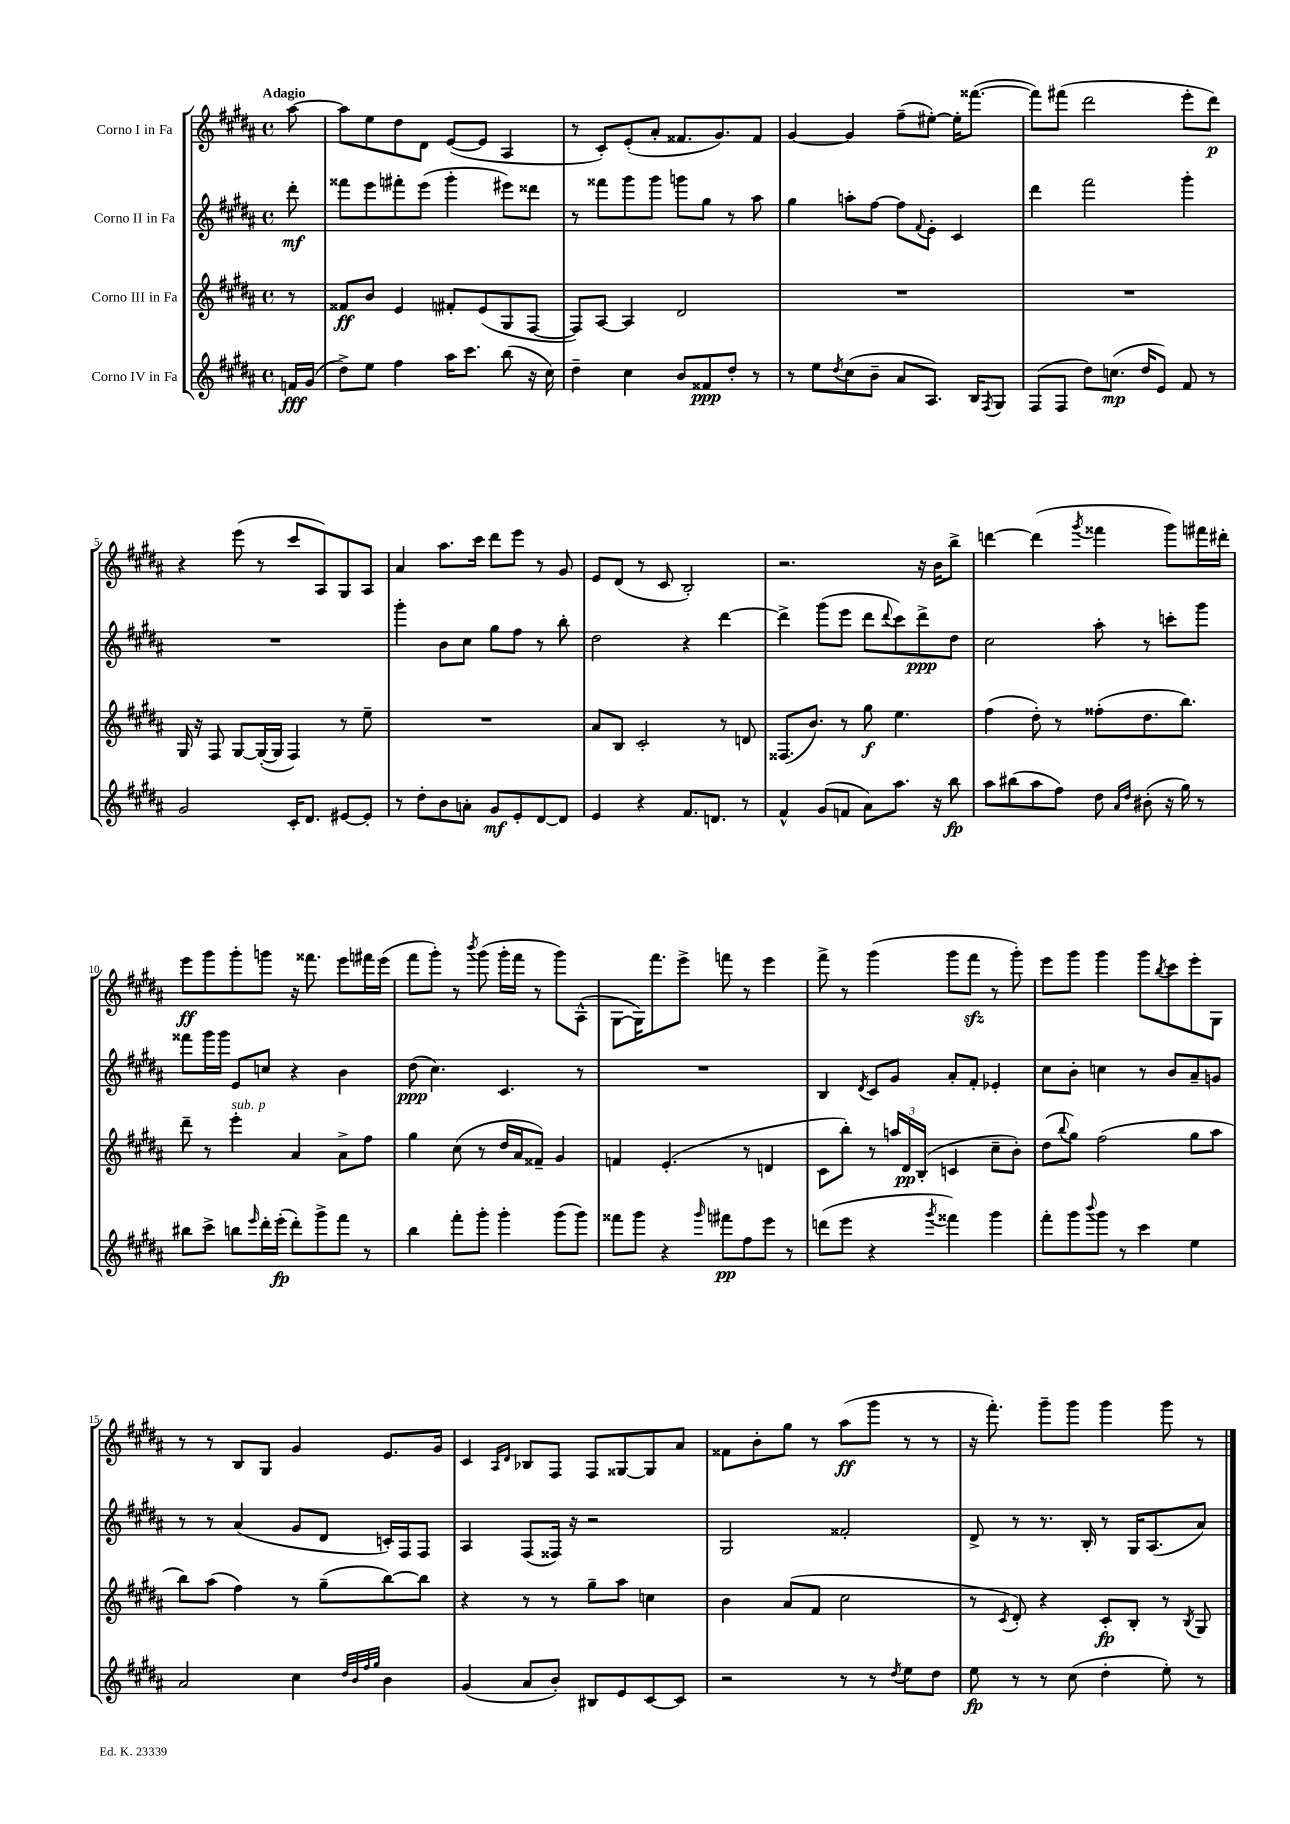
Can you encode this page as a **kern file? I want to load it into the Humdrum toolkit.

**kern	**dynam	**kern	**dynam	**kern	**dynam	**kern	**dynam
*part4	*part4	*part3	*part3	*part2	*part2	*part1	*part1
*staff4	*staff4	*staff3	*staff3	*staff2	*staff2	*staff1	*staff1
*I"Corno IV in Fa	*	*I"Corno III in Fa	*	*I"Corno II in Fa	*	*I"Corno I in Fa	*
*clefG2	*	*clefG2	*	*clefG2	*	*clefG2	*
*k[f#c#g#d#a#]	*	*k[f#c#g#d#a#]	*	*k[f#c#g#d#a#]	*	*k[f#c#g#d#a#]	*
*M4/4	*	*M4/4	*	*M4/4	*	*M4/4	*
*met(c)	*	*met(c)	*	*met(c)	*	*met(c)	*
=	=	=	=	=	=	=	=
!	!	!	!	!	!	!LO:TX:a:B:t=Adagio	!
16fn/LL	fff	8r	.	8ddd#'\	mf	[8aa#\	.
(16g#/JJ	.	.	.	.	.	.	.
=1	=1	=1	=1	=1	=1	=1	=1
8dd#^\L)	.	8f##X/L	ff	8fff##X\L	.	8aa#\L]	.
8ee\J	.	8b/J	.	8eee\	.	8ee\	.
4ff#\	.	4e/	.	8fff#X'\	.	8dd#\	.
.	.	.	.	(8eee\J	.	8d#\J	.
16aa#\KL	.	8f#X'/L	.	4ggg#'\	.	([8e/L	.
8.ccc#\J	.	.	.	.	.	.	.
.	.	(8e/	.	.	.	8e/J]	.
(8bb\	.	8G#/	.	8eee#X\L)	.	4A#/	.
16r	.	[8F#/J	.	8ddd##X\J	.	.	.
16cc#\)	.	.	.	.	.	.	.
=2	=2	=2	=2	=2	=2	=2	=2
4dd#~\	.	8F#/L])	.	8r	.	8r	.
.	.	[8A#/J	.	8fff##X\L	.	8c#'/L)	.
4cc#\	.	4A#/]	.	8ggg#\	.	(8e'/	.
.	.	.	.	8ggg#\J	.	8a#'/J	.
8b/L	.	2d#/	.	8gggn\L	.	8.f##X/L	.
8f##X/	ppp	.	.	8gg#\J	.	.	.
.	.	.	.	.	.	8.g#/)	.
8dd#'/J	.	.	.	8r	.	.	.
8r	.	.	.	8aa#\	.	8f##/J	.
=3	=3	=3	=3	=3	=3	=3	=3
8r	.	1r	.	4gg#\	.	[4g#/	.
8ee\L	.	.	.	.	.	.	.
8qdd#/	.	.	.	.	.	.	.
(8cc#\	.	.	.	8aan'\L	.	4g#/]	.
8b~\J	.	.	.	[8ff#\J	.	.	.
8a#/L	.	.	.	8ff#\L]	.	(8ff#~\L	.
.	.	.	.	8qqf#/	.	.	.
8.A#/J)	.	.	.	8e'\J	.	[8ee#X'\J)	.
.	.	.	.	4c#/	.	16ee#'\KL]	.
16B/KL	.	.	.	.	.	([8.fff##X\J	.
8qF#/	.	.	.	.	.	.	.
8G#/J	.	.	.	.	.	.	.
=4	=4	=4	=4	=4	=4	=4	=4
(8F#/L	.	1r	.	4ddd#\	.	8fff##\L])	.
8F#/J	.	.	.	.	.	(8fff#X\J	.
8dd#\L)	.	.	.	2fff#\	.	2ddd#\	.
(8.ccn\J	mp	.	.	.	.	.	.
16dd#/KL	.	.	.	.	.	.	.
8e/J)	.	.	.	.	.	.	.
8f#/	.	.	.	4ggg#'\	.	8eee'\L	.
8r	.	.	.	.	.	8ddd#\J)	p
!!LO:LB:g=z
=5	=5	=5	=5	=5	=5	=5	=5
2g#/	.	16G#/	.	1r	.	4r	.
.	.	16r	.	.	.	.	.
.	.	8F#/	.	.	.	.	.
.	.	[8G#/L	.	.	.	(8eee\	.
.	.	(16G#'/L_	.	.	.	8r	.
.	.	16G#/JJ]	.	.	.	.	.
16c#'/KL	.	4F#/)	.	.	.	8ccc#/L	.
8.d#/J	.	.	.	.	.	.	.
.	.	.	.	.	.	8A#/)	.
[8e#X/L	.	8r	.	.	.	8G#/	.
8e#'/J]	.	8ee~\	.	.	.	8A#/J	.
=6	=6	=6	=6	=6	=6	=6	=6
8r	.	1r	.	4ggg#'\	.	4a#/	.
8dd#'\L	.	.	.	.	.	.	.
8b\	.	.	.	8b\L	.	8.aa#\L	.
8an'\J	.	.	.	8cc#\J	.	.	.
.	.	.	.	.	.	16ccc#\Jk	.
8g#/L	mf	.	.	8gg#\L	.	8ddd#\L	.
8e'/	.	.	.	8ff#\J	.	8eee\J	.
[8d#/	.	.	.	8r	.	8r	.
8d#/J]	.	.	.	8bb'\	.	8g#/	.
=7	=7	=7	=7	=7	=7	=7	=7
4e/	.	8a#/L	.	2dd#\	.	8e/L	.
.	.	8B/J	.	.	.	(8d#/J	.
4r	.	2c#'/	.	.	.	8r	.
.	.	.	.	.	.	8c#/	.
8.f#/L	.	.	.	4r	.	2B'/)	.
8.dn/J	.	.	.	.	.	.	.
.	.	8r	.	[4ddd#\	.	.	.
8r	.	8dn/	.	.	.	.	.
=8	=8	=8	=8	=8	=8	=8	=8
4f#^^/	.	(8.F##X/L	.	4ddd#^\]	.	2.r	.
.	.	8.b/J)	.	.	.	.	.
(8g#/L	.	.	.	(8ggg#\L	.	.	.
8fn/J	.	8r	.	8eee\J	.	.	.
8a#\L)	.	8gg#\	f	8ddd#\L	.	.	.
.	.	.	.	8qqddd#/	.	.	.
8.aa#\J	.	4.ee\	.	8ccc#\)	.	.	.
.	.	.	.	8ddd#^\	ppp	16r	.
16r	.	.	.	.	.	16b\KL	.
8bb\	fp	.	.	8dd#\J	.	8bb^\J	.
=9	=9	=9	=9	=9	=9	=9	=9
8aa#\L	.	(4ff#\	.	2cc#\	.	[4dddn\	.
(8bb#X\	.	.	.	.	.	.	.
8aa#\	.	8dd#'\)	.	.	.	(4ddd\]	.
8ff#\J)	.	8r	.	.	.	.	.
.	.	.	.	.	.	8qggg#/	.
8dd#\	.	(8ff##X'\L	.	8aa#'\	.	4fff##X\	.
16qqa#/LL	.	.	.	.	.	.	.
16qqdd#/JJ	.	.	.	.	.	.	.
(8b#X'\	.	8.dd#\	.	8r	.	.	.
16r	.	.	.	8cccn'\L	.	8ggg#\L)	.
16gg#\)	.	8.bb\J)	.	.	.	.	.
8r	.	.	.	8ggg#\J	.	16fff#X\L	.
.	.	.	.	.	.	16ddd#X'\JJ	.
!!LO:LB:g=z
=10	=10	=10	=10	=10	=10	=10	=10
8bb#X\L	.	8ddd#~\	.	8fff##X\L	.	8eee\L	ff
8ccc#^\J	.	8r	.	16ggg#\L	.	8ggg#\	.
.	.	.	.	16ggg#\JJ	.	.	.
!	!	!LO:TX:a:i:t=sub. p	!	!	!	!	!
8bbn\L	.	4eee'\	.	8e/L	.	8ggg#'\	.
16qqeee/	.	.	.	.	.	.	.
16ddd#'\L	.	.	.	8ccn/J	.	8gggn\J	.
(16eee'\JJ	fp	.	.	.	.	.	.
8ddd#'\L)	.	4a#/	.	4r	.	16r	.
.	.	.	.	.	.	8.fff##X\	.
8ggg#^\	.	.	.	.	.	.	.
8fff#\J	.	8a#^\L	.	4b\	.	8eee\L	.
8r	.	8ff#\J	.	.	.	16fff#X\L	.
.	.	.	.	.	.	(16eee\JJ	.
=11	=11	=11	=11	=11	=11	=11	=11
4bb\	.	4gg#\	.	(8dd#\	ppp	8fff#\L	.
.	.	.	.	4.cc#\)	.	8ggg#'\J)	.
8fff#'\L	.	(8cc#\	.	.	.	8r	.
.	.	.	.	.	.	8qbbb/	.
8ggg#'\J	.	8r	.	.	.	(8ggg#\	.
4ggg#'\	.	16dd#/LL	.	4.c#/	.	16ggg#'\LL	.
.	.	16a#/J	.	.	.	16fff#\JJ	.
.	.	8f##X~/J)	.	.	.	8r	.
(8ggg#\L	.	4g#/	.	.	.	8ggg#\L)	.
8ggg#\J)	.	.	.	8r	.	(8A#^^\J	.
=12	=12	=12	=12	=12	=12	=12	=12
8fff##X\L	.	4fn/	.	1r	.	[8G#\L	.
8ggg#\J	.	.	.	.	.	16G#\K])	.
.	.	.	.	.	.	8.fff#\	.
4r	.	(4.e'/	.	.	.	.	.
.	.	.	.	.	.	8eee^\J	.
16qqggg#/	.	.	.	.	.	.	.
8fff#X\L	pp	.	.	.	.	8fffn\	.
8ff#\	.	8r	.	.	.	8r	.
8eee\J	.	4dn/	.	.	.	4eee\	.
8r	.	.	.	.	.	.	.
=13	=13	=13	=13	=13	=13	=13	=13
(8dddn\L	.	8c#\L	.	4B/	.	8fff#^\	.
8eee\J	.	8bb'\J)	.	.	.	8r	.
.	.	.	.	8qd#/	.	.	.
4r	.	8r	.	8c#/L	.	(4ggg#\	.
.	.	24aan/LL	.	8g#/J	.	.	.
.	.	24d#/	pp	.	.	.	.
.	.	(24B'/JJ	.	.	.	.	.
8qggg#/	.	.	.	.	.	.	.
4fff##X\)	.	4cn/	.	8a#'/L	.	8ggg#\L	.
.	.	.	.	8f#'/J	.	8fff#zz\J	.
4ggg#\	.	8cc#~\L	.	4e-X'/	.	8r	.
.	.	8b'\J)	.	.	.	8ggg#'\)	.
=14	=14	=14	=14	=14	=14	=14	=14
8fff#'\L	.	(8dd#\L	.	8cc#\L	.	8eee\L	.
.	.	8qqbb/	.	.	.	.	.
8ggg#\	.	8gg#\J)	.	8b'\J	.	8ggg#\J	.
8qqbbb/	.	.	.	.	.	.	.
8ggg#\J	.	(2ff#\	.	4ccn\	.	4ggg#\	.
8r	.	.	.	.	.	.	.
4ccc#\	.	.	.	8r	.	8ggg#\L	.
.	.	.	.	.	.	8qbb/	.
.	.	.	.	8b/L	.	8ccc#\	.
4ee\	.	8gg#\L	.	8a#~/	.	8eee'\	.
.	.	8aa#\J	.	8gn/J	.	8G#\J	.
!!LO:LB:g=z
=15	=15	=15	=15	=15	=15	=15	=15
2a#/	.	8bb\L)	.	8r	.	8r	.
.	.	(8aa#\J	.	8r	.	8r	.
.	.	4ff#\)	.	(4a#/	.	8B/L	.
.	.	.	.	.	.	8G#/J	.
4cc#\	.	8r	.	8g#/L	.	4g#/	.
.	.	(8gg#~\L	.	8d#/J	.	.	.
32qqdd#/LLL	.	.	.	.	.	.	.
32qqb/	.	.	.	.	.	.	.
32qqff#/	.	.	.	.	.	.	.
32qqgg#/JJJ	.	.	.	.	.	.	.
4b\	.	[8bb\)	.	16cn'/LL)	.	8.e/L	.
.	.	.	.	16F#/J	.	.	.
.	.	8bb\J]	.	8F#/J	.	.	.
.	.	.	.	.	.	16g#/Jk	.
=16	=16	=16	=16	=16	=16	=16	=16
(4g#/	.	4r	.	4A#/	.	4c#/	.
.	.	.	.	.	.	16qqA#/LL	.
.	.	.	.	.	.	16qqd#/JJ	.
8a#/L	.	8r	.	(8F#/L	.	8B-X/L	.
8b'/J)	.	8r	.	16F##X/Jk)	.	8F#/J	.
.	.	.	.	16r	.	.	.
8B#X/L	.	8gg#~\L	.	2r	.	8F#/L	.
8e/	.	8aa#\J	.	.	.	[8G##X/	.
[8c#/	.	4ccn\	.	.	.	8G##/]	.
8c#/J]	.	.	.	.	.	8a#/J	.
=17	=17	=17	=17	=17	=17	=17	=17
2r	.	4b\	.	2G#/	.	8f##X\L	.
.	.	.	.	.	.	8b'\	.
.	.	(8a#/L	.	.	.	8gg#\J	.
.	.	8f#/J	.	.	.	8r	.
8r	.	2cc#\	.	2f##X'/	.	(8aa#\L	ff
8r	.	.	.	.	.	8ggg#\J	.
8qdd#/	.	.	.	.	.	.	.
8ee\L	.	.	.	.	.	8r	.
8dd#\J	.	.	.	.	.	8r	.
=18	=18	=18	=18	=18	=18	=18	=18
8ee\	fp	8r	.	8d#^/	.	16r	.
.	.	.	.	.	.	8.fff#'\)	.
.	.	8qc#/	.	.	.	.	.
8r	.	8d#'/)	.	8r	.	.	.
8r	.	4r	.	8.r	.	8ggg#~\L	.
(8cc#\	.	.	.	.	.	8ggg#\J	.
.	.	.	.	16B'/	.	.	.
4dd#'\	.	8c#'/L	fp	8r	.	4ggg#\	.
.	.	8B'/J	.	16G#/KL	.	.	.
.	.	.	.	(8.A#/	.	.	.
8ee'\)	.	8r	.	.	.	8ggg#\	.
.	.	8qB/	.	.	.	.	.
8r	.	8G#/	.	8a#/J)	.	8r	.
==	==	==	==	==	==	==	==
*-	*-	*-	*-	*-	*-	*-	*-
